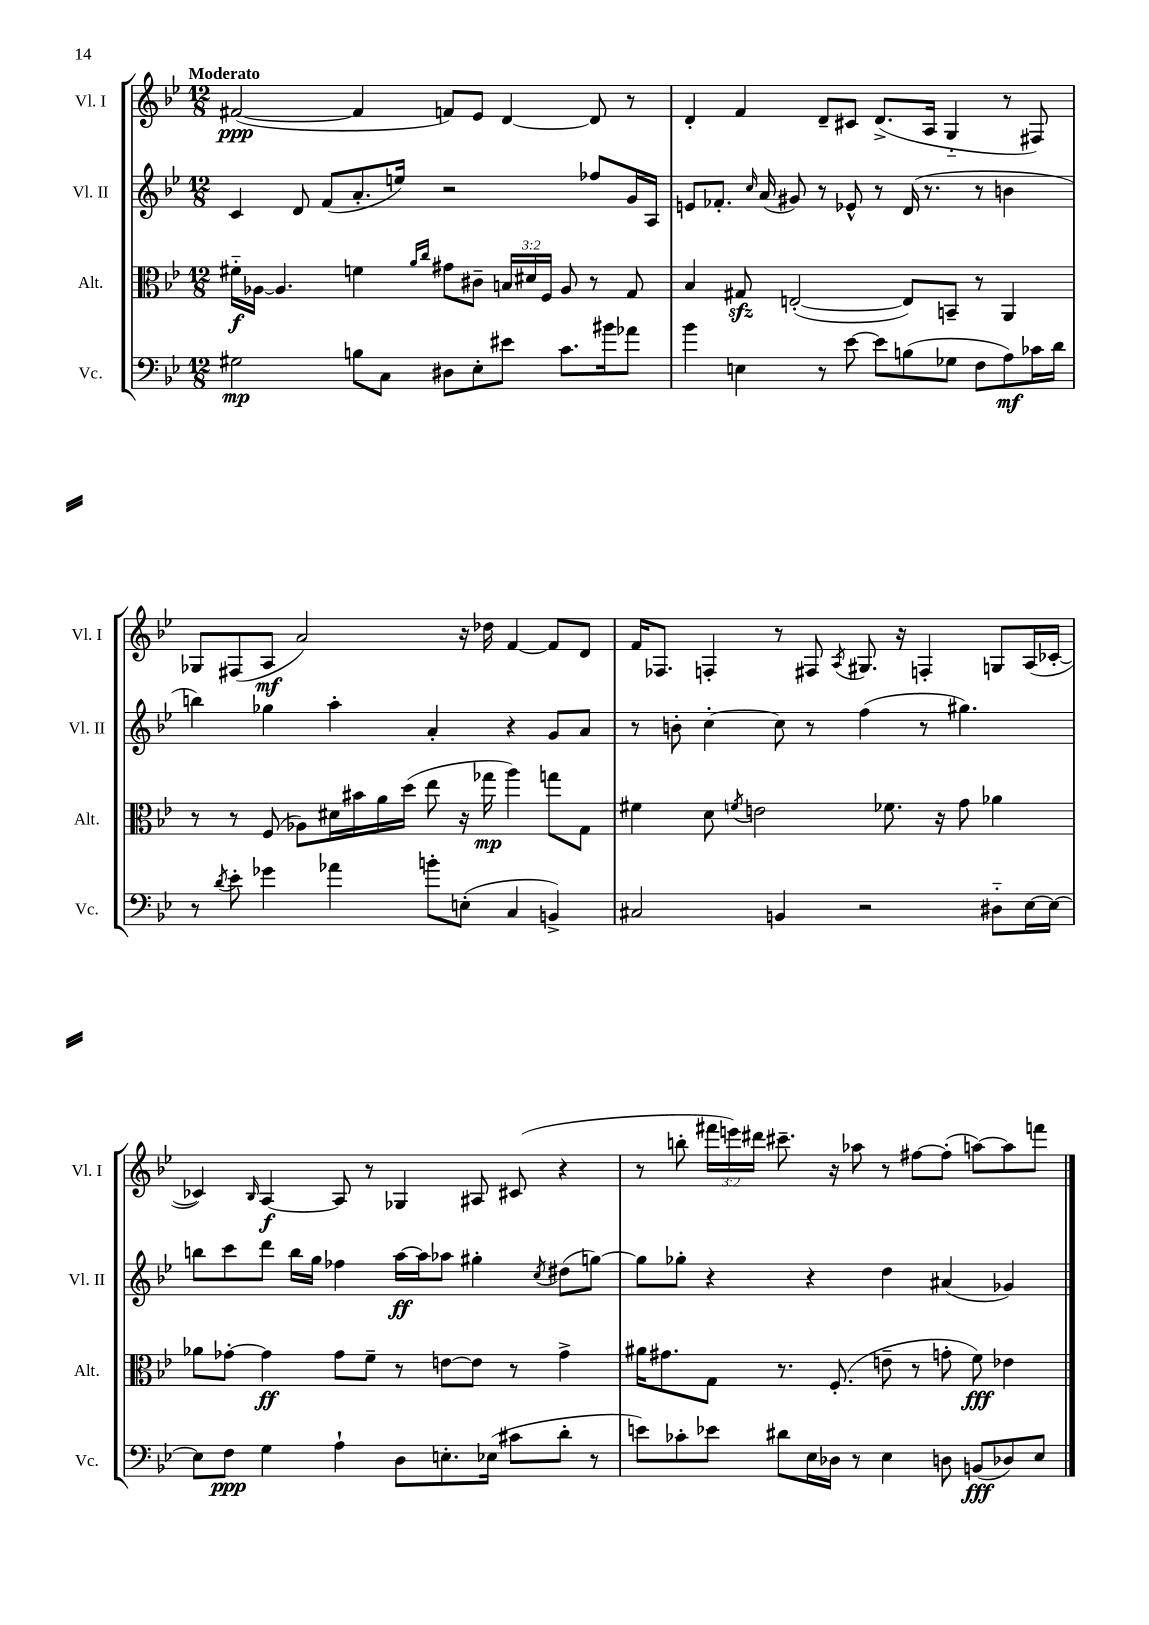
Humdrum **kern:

**kern	**dynam	**kern	**dynam	**kern	**dynam	**kern	**dynam
*part4	*part4	*part3	*part3	*part2	*part2	*part1	*part1
*staff4	*staff4	*staff3	*staff3	*staff2	*staff2	*staff1	*staff1
*I"Vc.	*	*I"Alt.	*	*I"Vl. II	*	*I"Vl. I	*
*I'Vc.	*	*I'Alt.	*	*I'Vl. II	*	*I'Vl. I	*
*clefF4	*	*clefC3	*	*clefG2	*	*clefG2	*
*k[b-e-]	*	*k[b-e-]	*	*k[b-e-]	*	*k[b-e-]	*
*M12/8	*	*M12/8	*	*M12/8	*	*M12/8	*
=1	=1	=1	=1	=1	=1	=1	=1
!	!	!	!	!	!	!LO:TX:a:B:t=Moderato	!
2G#X\	mp	16f#X\LL	f	4c/	.	([2f#X/	ppp
.	.	[16A-X\JJ	.	.	.	.	.
.	.	4.A-/]	.	.	.	.	.
.	.	.	.	8d/	.	.	.
.	.	.	.	(8f/L	.	.	.
8Bn\L	.	4fn\	.	8.a'/	.	4f#/]	.
8C\J	.	.	.	.	.	.	.
.	.	.	.	16een/Jk)	.	.	.
.	.	16qqa/LL	.	.	.	.	.
.	.	16qqcc/JJ	.	.	.	.	.
8D#X\L	.	8g#X\L	.	2r	.	8fn/L)	.
8E-'\	.	8c#X~\J	.	.	.	8e-/J	.
8e#X\J	.	24Bn/LL	.	.	.	[4d/	.
.	.	24d#X/	.	.	.	.	.
.	.	24F/JJ	.	.	.	.	.
8.c\L	.	8A-/	.	.	.	.	.
.	.	8r	.	8ff-X/L	.	8d/]	.
16b#X\k	.	.	.	.	.	.	.
8a-X\J	.	8G/	.	16g/L	.	8r	.
.	.	.	.	16A/JJ	.	.	.
=2	=2	=2	=2	=2	=2	=2	=2
4b-\	.	4B-/	.	8en/L	.	4d'/	.
.	.	.	.	8.f-X'/J	.	.	.
4En\	.	8G#Xzz/	.	.	.	4f/	.
.	.	.	.	16qqcc/	.	.	.
.	.	.	.	(16a/	.	.	.
.	.	([2En'/	.	8g#X/)	.	.	.
8r	.	.	.	8r	.	8d~/L	.
[8e-\	.	.	.	8e-X^^/	.	8c#X/J	.
8e-\L]	.	.	.	8r	.	(8.d^/L	.
(8Bn\	.	8E/L])	.	(16d/	.	.	.
.	.	.	.	8.r	.	16A/Jk	.
8G-X\J	.	8BBn~/J	.	.	.	4G/	.
8F\L	.	8r	.	8r	.	.	.
8A\)	mf	4AA/	.	4bn\	.	8r	.
16c-X\L	.	.	.	.	.	8F#X/)	.
16d\JJ	.	.	.	.	.	.	.
!!LO:LB:g=z
=3	=3	=3	=3	=3	=3	=3	=3
8r	.	8r	.	4bbn\)	.	8G-X/L	.
8qd/	.	.	.	.	.	.	.
8e-'\	.	8r	.	.	.	(8F#X/	.
4g-X\	.	(8F/	.	4gg-X\	.	8A/J	mf
.	.	8A-X\L)	.	.	.	2a/)	.
4a-X\	.	16d#X\L	.	4aa'\	.	.	.
.	.	16b#X\	.	.	.	.	.
.	.	16a\	.	.	.	.	.
.	.	(16dd\JJ	.	.	.	.	.
8bn'\L	.	8ee-\	.	4a'/	.	.	.
(8En'\J	.	16r	.	.	.	16r	.
.	.	16gg-X\	mp	.	.	16dd-X\	.
4C/	.	4aa\)	.	4r	.	[4f/	.
4BBn^/)	.	8ggn\L	.	8g/L	.	8f/L]	.
.	.	8G\J	.	8a/J	.	8d/J	.
=4	=4	=4	=4	=4	=4	=4	=4
2C#X/	.	4f#X\	.	8r	.	16f/KL	.
.	.	.	.	.	.	8.F-X/J	.
.	.	.	.	8bn'\	.	.	.
.	.	8d\	.	[4cc'\	.	4Fn'/	.
.	.	8qfn/	.	.	.	.	.
.	.	2en\	.	.	.	.	.
4BBn/	.	.	.	8cc\]	.	8r	.
.	.	.	.	8r	.	8F#X/	.
.	.	.	.	.	.	8qA/	.
2r	.	.	.	(4ff\	.	8.G#X/	.
.	.	8.f-X\	.	.	.	.	.
.	.	.	.	.	.	16r	.
.	.	.	.	8r	.	4Fn'/	.
.	.	16r	.	.	.	.	.
.	.	8g\	.	4.gg#X\)	.	.	.
8D#X\L	.	4a-X\	.	.	.	8Gn/L	.
[16E-\L	.	.	.	.	.	(16A/L	.
16E-\JJ_	.	.	.	.	.	[16c-X'/JJ	.
!!LO:LB:g=z
=5	=5	=5	=5	=5	=5	=5	=5
8E-\L]	.	8a-X\L	.	8bbn\L	.	4c-X/])	.
8F\J	ppp	[8g-X'\J	.	8ccc\	.	.	.
.	.	.	.	.	.	16qqB-/	.
4G\	.	4g-\]	ff	8ddd\J	.	[4A/	f
.	.	.	.	16bb\LL	.	.	.
.	.	.	.	16gg\JJ	.	.	.
4A`\	.	8g-\L	.	4ff-X\	.	8A/]	.
.	.	8f~\J	.	.	.	8r	.
8D\L	.	8r	.	[16aa\LL	ff	4G-X/	.
.	.	.	.	16aa\J]	.	.	.
8.En'\	.	[8en\L	.	8aa-X\J	.	.	.
.	.	8e\J]	.	4gg#X'\	.	8A#X/	.
(16E-X\Jk	.	.	.	.	.	.	.
8c#X\L	.	8r	.	.	.	(8c#X/	.
.	.	.	.	8qcc/	.	.	.
8d'\J	.	4g-^\	.	(8dd#X\L	.	4r	.
8r	.	.	.	[8ggn\J)	.	.	.
=6	=6	=6	=6	=6	=6	=6	=6
8en\L)	.	16a#X\KL	.	8gg\L]	.	8r	.
.	.	8.g#X\	.	.	.	.	.
8c-X'\	.	.	.	8gg-X'\J	.	8bbn'\	.
8e-X\J	.	8G\J	.	4r	.	24fff#X\LL	.
.	.	.	.	.	.	24eeen\)	.
.	.	.	.	.	.	24ddd#X\JJ	.
8d#X\L	.	8.r	.	.	.	8.ccc#X~\	.
16E-\L	.	.	.	4r	.	.	.
16D-X\JJ	.	(8.F'/	.	.	.	16r	.
8r	.	.	.	.	.	8aa-X\	.
4E-\	.	8en~\	.	4dd\	.	8r	.
.	.	8r	.	.	.	[8ff#X\L	.
8Dn\	.	8gn'\	.	(4a#X/	.	(8ff#'\J]	.
(8BBn/L	fff	8f\)	fff	.	.	[8aan\L)	.
8D-X/)	.	4e-X\	.	4g-X/)	.	8aa\]	.
8E-/J	.	.	.	.	.	8fffn\J	.
==	==	==	==	==	==	==	==
*-	*-	*-	*-	*-	*-	*-	*-
